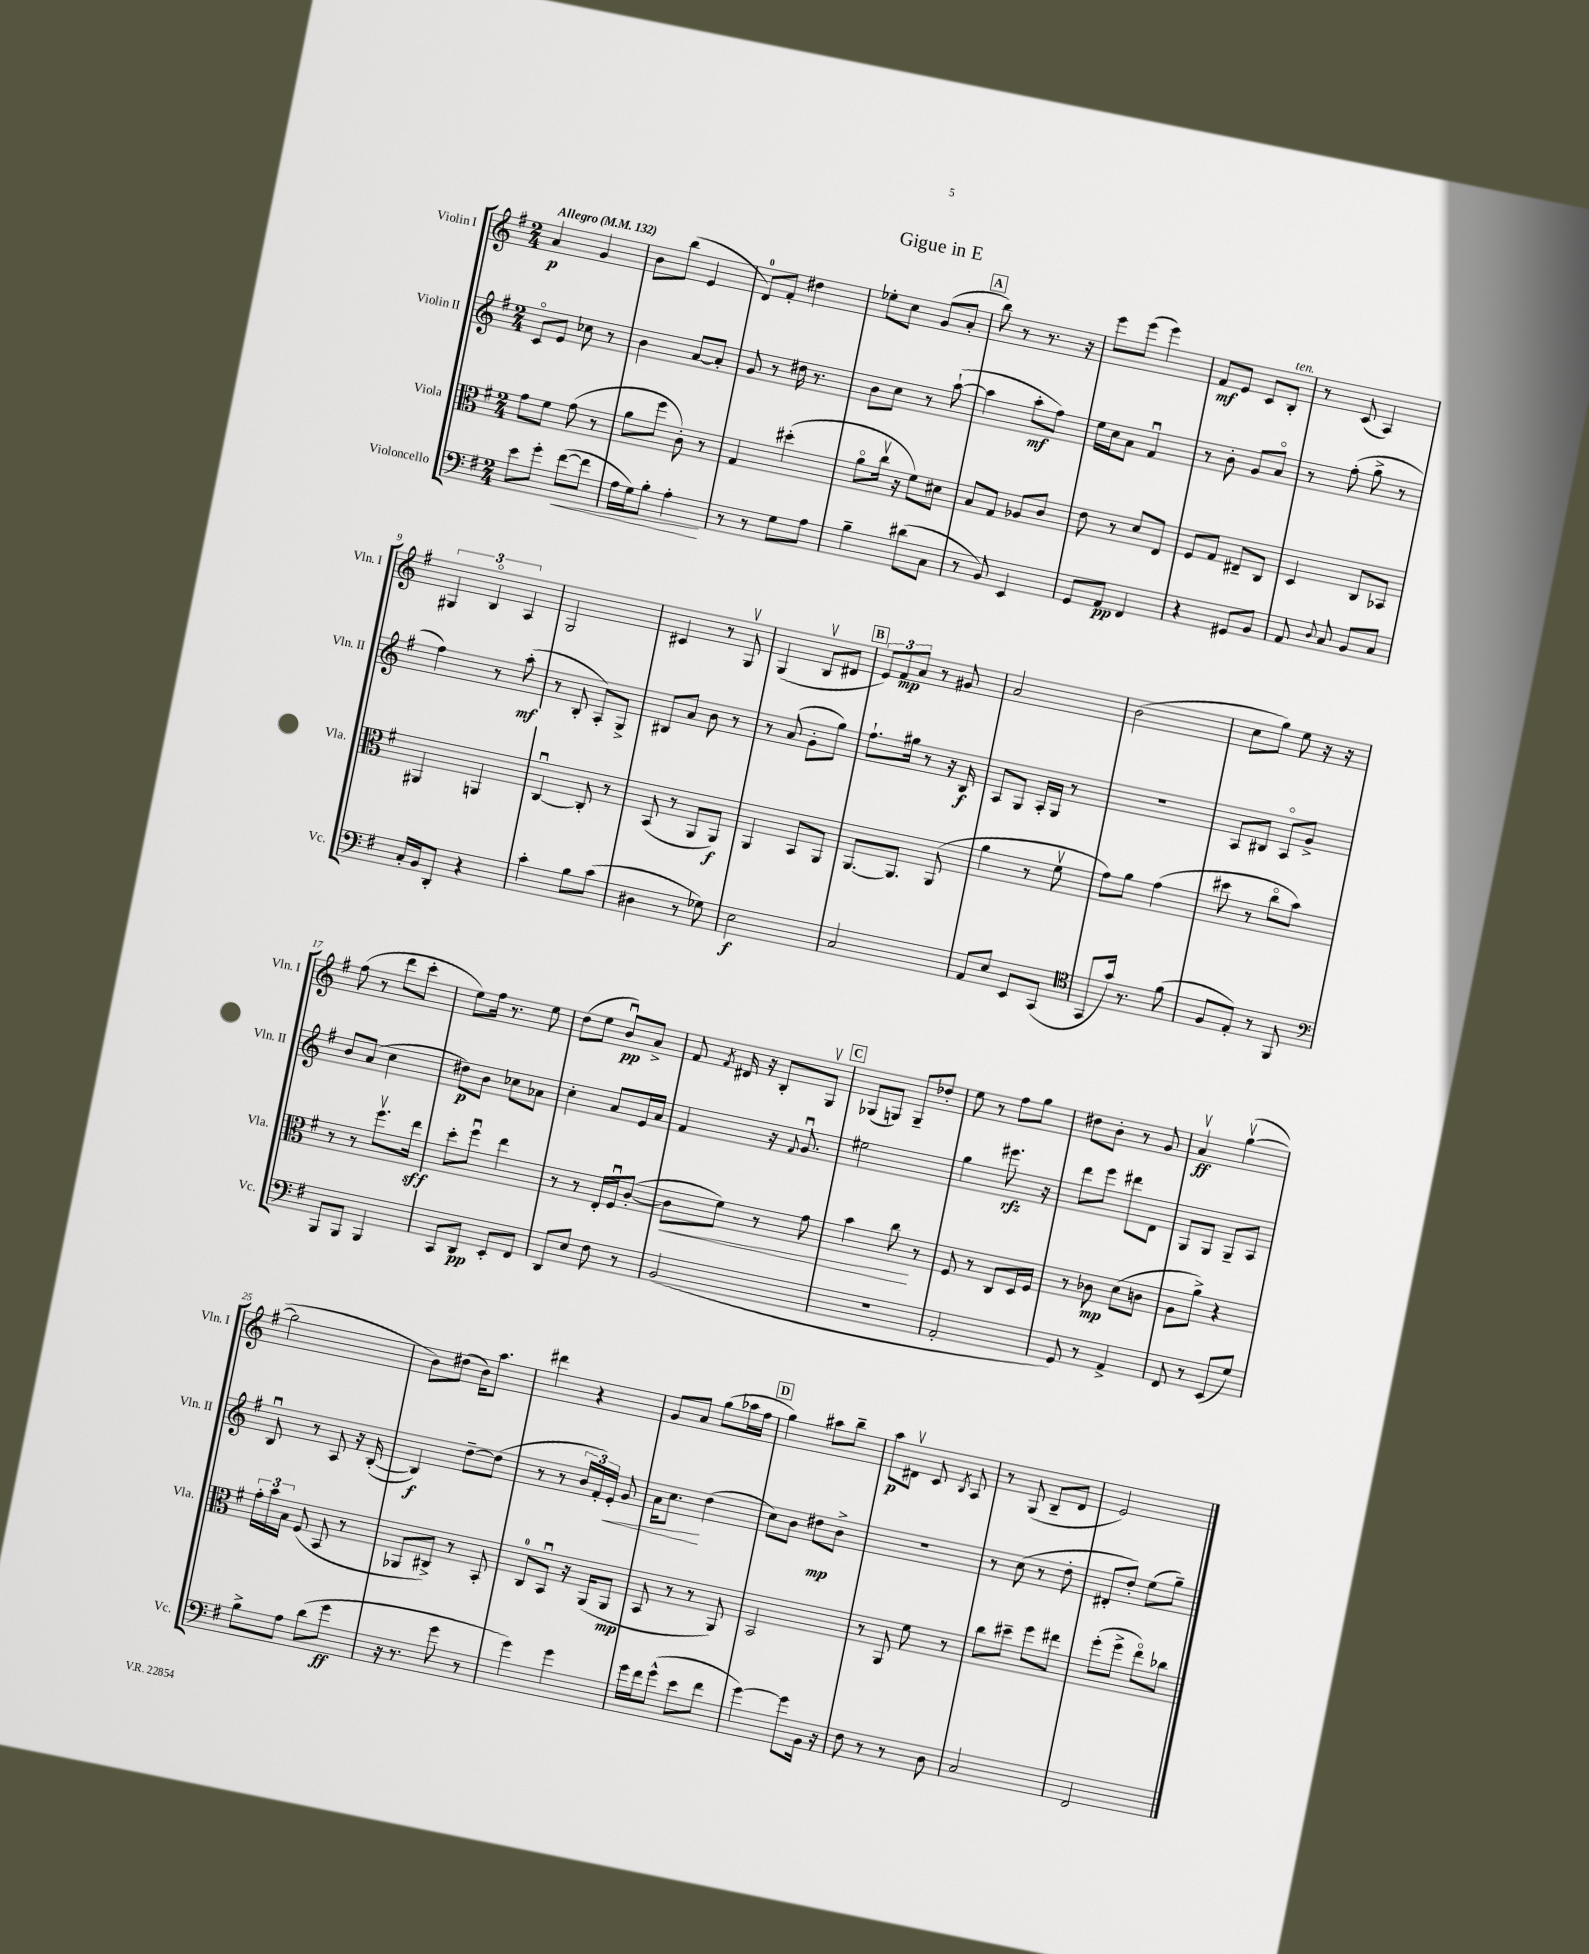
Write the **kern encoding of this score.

**kern	**dynam	**kern	**dynam	**kern	**dynam	**kern	**dynam
*part4	*part4	*part3	*part3	*part2	*part2	*part1	*part1
*staff4	*staff4	*staff3	*staff3	*staff2	*staff2	*staff1	*staff1
*I"Violoncello	*	*I"Viola	*	*I"Violin II	*	*I"Violin I	*
*I'Vc.	*	*I'Vla.	*	*I'Vln. II	*	*I'Vln. I	*
*clefF4	*	*clefC3	*	*clefG2	*	*clefG2	*
*k[f#]	*	*k[f#]	*	*k[f#]	*	*k[f#]	*
*M2/4	*	*M2/4	*	*M2/4	*	*M2/4	*
*MM132	*	*MM132	*	*MM132	*	*MM132	*
=1	=1	=1	=1	=1	=1	=1	=1
!	!	!	!	!	!	!LO:TX:a:B:t=Allegro	!
8e\L	.	8g\L	.	8c/L	.	4a/	p
8g'\J	.	8f#\J	.	8e/J	.	.	.
!	!LO:HP:b	!	!	!	!	!	!
([8f#\L	<	(8g\	.	8cc-X\	.	4g/	.
8f#\J]	.	8r	.	8r	.	.	.
=2	=2	=2	=2	=2	=2	=2	=2
16A\LL	.	8a\L	.	4b\	.	8b\L	.
16G\J)	.	.	.	.	.	.	.
8B'\J	.	8ff#\J	.	.	.	(8bb\J	.
4A'\	.	8c'\)	.	[8a/L	.	4e/	.
.	.	8r	.	8a'/J]	.	.	.
.	[	.	.	.	.	.	.
=3	=3	=3	=3	=3	=3	=3	=3
8r	.	4G/	.	8g/	.	8d/L)	.
8r	.	.	.	8r	.	8f#'/J	.
8G\L	.	(4dd#X'\	.	16dd#X\	.	4dd#X\	.
.	.	.	.	8.r	.	.	.
8A\J	.	.	.	.	.	.	.
=4	=4	=4	=4	=4	=4	=4	=4
4B~\	.	8a\L	.	8b\L	.	8ee-X'\L	.
.	.	16ccv\Jk	.	8cc\J	.	8cc\J	.
.	.	16r	.	.	.	.	.
(8d#X\L	.	8f#\L)	.	8r	.	(8g/L	.
8C\J	.	8d#X\J	.	([8aa`\	.	8a'/J	.
!!LO:REH:place=s1:t=A
=5	=5	=5	=5	=5	=5	=5	=5
8r	.	8B/L	.	4aa\]	.	8bb\)	.
8BB/)	.	8G/J	.	.	.	8r	.
4EE/	.	8A-X/L	.	8aa'\L	mf	8.r	.
.	.	8c/J	.	8ff#\J)	.	.	.
.	.	.	.	.	.	16r	.
=6	=6	=6	=6	=6	=6	=6	=6
8GG/L	.	8e\	.	16ee\LL	.	8eee\L	.
.	.	.	.	16cc\J	.	.	.
8AA/J	pp	8r	.	8a\J	.	(8eee\J	.
4FF#/	.	8d/L	.	4f#u/	.	4eee\)	.
.	.	8E/J	.	.	.	.	.
=7	=7	=7	=7	=7	=7	=7	=7
4r	.	8F#/L	.	8r	.	8f#/L	mf
.	.	8G/J	.	8b'\	.	8e/J	.
8GG#X/L	.	8E#X~/L	.	8g/L	.	8c/L	.
!	!	!	!	!	!	!LO:TX:a:i:t=ten.	!
8BB/J	.	8C/J	.	8a/J	.	8B'/J	.
=8	=8	=8	=8	=8	=8	=8	=8
8AA/	.	4D/	.	8r	.	8r	.
8qqD/	.	.	.	.	.	.	.
8C/	.	.	.	(8ff#'\	.	(8c/	.
8BB/L	.	8C/L	.	8gg^\	.	4A/)	.
8C/J	.	8BB-X/J	.	8r	.	.	.
!!LO:LB:g=z
=9	=9	=9	=9	=9	=9	=9	=9
16C'/LL	.	4AA#X/	.	4ff#\)	.	6G#X/	.
16BB/J	.	.	.	.	.	.	.
8DD'/J	.	.	.	.	.	.	.
.	.	.	.	.	.	6B/	.
4r	.	4AAn/	.	8r	.	.	.
.	.	.	.	.	.	6A/	.
.	.	.	.	(8aa'\	mf	.	.
=10	=10	=10	=10	=10	=10	=10	=10
4c'\	.	[4Cu/	.	8r	.	2G/	.
.	.	.	.	8B'/	.	.	.
8B\L	.	8C'/]	.	8A'/L)	.	.	.
(8c\J	.	8r	.	8G^/J	.	.	.
=11	=11	=11	=11	=11	=11	=11	=11
4D#X\	.	(8BB/	.	8B#X/L	.	4c#X/	.
.	.	8r	.	8a/J	.	.	.
8r	.	8AA/L	.	8b\	.	8r	.
8G-X\)	.	8AA/J)	f	8r	.	8Gv/	.
=12	=12	=12	=12	=12	=12	=12	=12
2E\	f	4AA/	.	8r	.	(4G/	.
.	.	.	.	(8a/	.	.	.
.	.	8BB/L	.	8g'\L	.	8Bv/L	.
.	.	8AA/J	.	8gg\J)	.	8d#X/J	.
!!LO:REH:place=s1:t=B
=13	=13	=13	=13	=13	=13	=13	=13
2C/	.	[8.AA/L	.	8.ff#`\L	.	12e/L)	.
.	.	.	.	.	.	12f#/	mp
.	.	.	.	.	.	12a/J	.
.	.	8.AA/J]	.	16gg#X\Jk	.	.	.
.	.	.	.	8r	.	8r	.
.	.	(8AA/	.	16r	.	8g#X/	.
.	.	.	.	16B/	f	.	.
=14	=14	=14	=14	=14	=14	=14	=14
8AA/L	.	4a\	.	8A/L	.	2a/	.
8E/J	.	.	.	8G/J	.	.	.
8EE/L	.	8r	.	16A'/LL	.	.	.
.	.	.	.	16G/JJ	.	.	.
(8CC/J	.	8f#v\	.	8r	.	.	.
=15	=15	=15	=15	=15	=15	=15	=15
*clefC4	*	*	*	*	*	*	*
8GG/L	.	8g\L)	.	2r	.	(2b\	.
16g/Jk)	.	8a\J	.	.	.	.	.
8.r	.	.	.	.	.	.	.
.	.	(4g\	.	.	.	.	.
(8f#\	.	.	.	.	.	.	.
=16	=16	=16	=16	=16	=16	=16	=16
8F#/L	.	8dd#X\	.	8A/L	.	8cc\L	.
8E'/J)	.	8r	.	8B#X/J	.	8gg\J)	.
8r	.	8cc\L	.	8A/L	.	8ee\	.
8FF#/	.	8b\J)	.	8g^/J	.	16r	.
.	.	.	.	.	.	16r	.
!!LO:LB:g=z
=17	=17	=17	=17	=17	=17	=17	=17
*clefF4	*	*	*	*	*	*	*
8BBB/L	.	8r	.	8b/L	.	(8ff#\	.
8BBB/J	.	8r	.	(8a/J	.	8r	.
4BBB/	.	8.ff#v\L	.	4cc\	.	8ddd\L	.
.	.	.	.	.	.	8ccc'\J	.
.	.	16ee\Jk	sff	.	.	.	.
=18	=18	=18	=18	=18	=18	=18	=18
8CC/L	.	8dd'\L	.	8dd#X\L)	p	8ee\L)	.
8DD/J	pp	8ff#u\J	.	8b\J	.	16ff#\Jk	.
.	.	.	.	.	.	8.r	.
8EE'/L	.	4ee\	.	8cc-X\L	.	.	.
8FF#/J	.	.	.	8a-X\J	.	8ee\	.
=19	=19	=19	=19	=19	=19	=19	=19
8DD/L	.	8r	.	4cc'\	.	(8dd\L	.
8E/J	.	8r	.	.	.	8ee\J	.
8F#\	.	16E'/LL	.	8a/L	.	8bu/L)	pp
.	.	16F#u/J	.	.	.	.	.
8r	.	([8c'/J	.	16e/L	.	8a^/J	.
.	.	.	.	16a/JJ	.	.	.
=20	=20	=20	=20	=20	=20	=20	=20
!	!	!	!LO:HP:b	!	!	!	!
(2BB/	.	8c\L]	<	4f#/	.	8f#/	.
.	.	.	.	.	.	8qf#/	.
.	.	8f#\J)	.	.	.	16d#X/	.
.	.	.	.	.	.	16r	.
.	.	8r	.	16r	.	8B'/L	.
.	.	.	.	8qqf#/	.	.	.
.	.	.	.	8.gu/	.	.	.
.	.	8g\	.	.	.	8Gv/J	.
!!LO:REH:place=s1:t=C
=21	=21	=21	=21	=21	=21	=21	=21
2r	.	4b\	.	2ee#X\	.	(8G-X/L	.
.	.	.	.	.	.	8Gn/J)	.
.	.	8cc\	.	.	.	8G~/L	.
.	.	8r	[	.	.	8dd-X'/J	.
=22	=22	=22	=22	=22	=22	=22	=22
2AA'/	.	8F#/	.	4gg\	.	8ee\	.
.	.	8r	.	.	.	8r	.
.	.	8C/L	.	8.eee#X\	rfz	8ff#\L	.
.	.	16D/L	.	.	.	8gg\J	.
.	.	16F#/JJ	.	16r	.	.	.
=23	=23	=23	=23	=23	=23	=23	=23
8GG/)	.	8r	.	8ddd\L	.	8dd#X\L	.
8r	.	8c-X\	mp	8eee\J	.	8b'\J	.
4AA^/	.	(8d\L	.	8ddd#X\L	.	8r	.
.	.	8cn\J	.	8d\J	.	8g/	.
=24	=24	=24	=24	=24	=24	=24	=24
8FF#/	.	8A\L	.	8G/L	.	4av/	ff
8r	.	8a^\J)	.	8G/J	.	.	.
(8EE/L	.	4r	.	8G~/L	.	([4ggv\	.
8G/J)	.	.	.	8A/J	.	.	.
!!LO:LB:g=z
=25	=25	=25	=25	=25	=25	=25	=25
8B^\L	.	24g'\LL	.	8Bu/	.	2gg\]	.
.	.	24b\	.	.	.	.	.
.	.	24B\JJ	.	.	.	.	.
8A\J	.	(8F#/	.	8r	.	.	.
(8d\L	.	8BB/	.	8A/	.	.	.
8g\J	ff	8r	.	16r	.	.	.
.	.	.	.	([16B'/	.	.	.
=26	=26	=26	=26	=26	=26	=26	=26
16r	.	8AA-X/L	.	4B/])	f	8b\L)	.
8.r	.	.	.	.	.	.	.
.	.	8C#X^/J)	.	.	.	(8dd#X\J	.
8g\	.	8r	.	[8dd~\L	.	16b\KL)	.
.	.	.	.	.	.	8.aa\J	.
8r	.	8BB'/	.	(8dd\J]	.	.	.
=27	=27	=27	=27	=27	=27	=27	=27
4g\)	.	8C/L	.	8r	.	4ddd#X\	.
.	.	8BBu/J	.	8r	.	.	.
4g\	.	16r	.	24b/LL	.	4r	.
.	.	.	.	24f#'/)	.	.	.
.	.	(16AA/KL	.	.	.	.	.
!	!	!	!	!	!LO:HP:b	!	!
.	.	.	.	24e'/JJ	<	.	.
.	.	8AA/J	mp	8g/	.	.	.
=28	=28	=28	=28	=28	=28	=28	=28
16g\LL	.	8BB/	.	16a\KL	.	8g/L	.
16f#\J	.	.	.	8.cc\J	.	.	.
(8g^^\J	.	8r	.	.	.	8a/J	.
8e\L	.	8r	.	(4dd\	[	(8gg\L	.
8f#\J	.	8AA/)	.	.	.	16aa-X\L	.
.	.	.	.	.	.	16ff#\JJ	.
!!LO:REH:place=s1:t=D
=29	=29	=29	=29	=29	=29	=29	=29
[4g\)	.	2BB/	.	8cc\L)	.	4gg\)	.
.	.	.	.	8b\J	.	.	.
8g\L]	.	.	.	8dd#X\L	mp	8aa#X\L	.
16BB\Jk	.	.	.	8b^\J	.	8bb~\J	.
16r	.	.	.	.	.	.	.
=30	=30	=30	=30	=30	=30	=30	=30
8F#\	.	8r	.	2r	.	8aa\L	p
8r	.	8AA/	.	.	.	8d#Xv\J	.
8r	.	8f#\	.	.	.	8c/	.
.	.	.	.	.	.	8qB/	.
8D\	.	8r	.	.	.	8A/	.
=31	=31	=31	=31	=31	=31	=31	=31
2C/	.	8cc\L	.	8r	.	8r	.
.	.	8dd#X~\J	.	(8cc\	.	(8G/	.
.	.	8ff#\L	.	8r	.	8B~/L	.
.	.	8ee#X\J	.	8dd'\	.	8d/J	.
=32	=32	=32	=32	=32	=32	=32	=32
2FF#/	.	(8ff#'\L	.	8d#X'/L	.	2e/)	.
.	.	8ff#^\J	.	8dd'/J)	.	.	.
.	.	8ee\L)	.	(8ee\L	.	.	.
.	.	8cc-X\J	.	8gg~\J)	.	.	.
==	==	==	==	==	==	==	==
*-	*-	*-	*-	*-	*-	*-	*-
